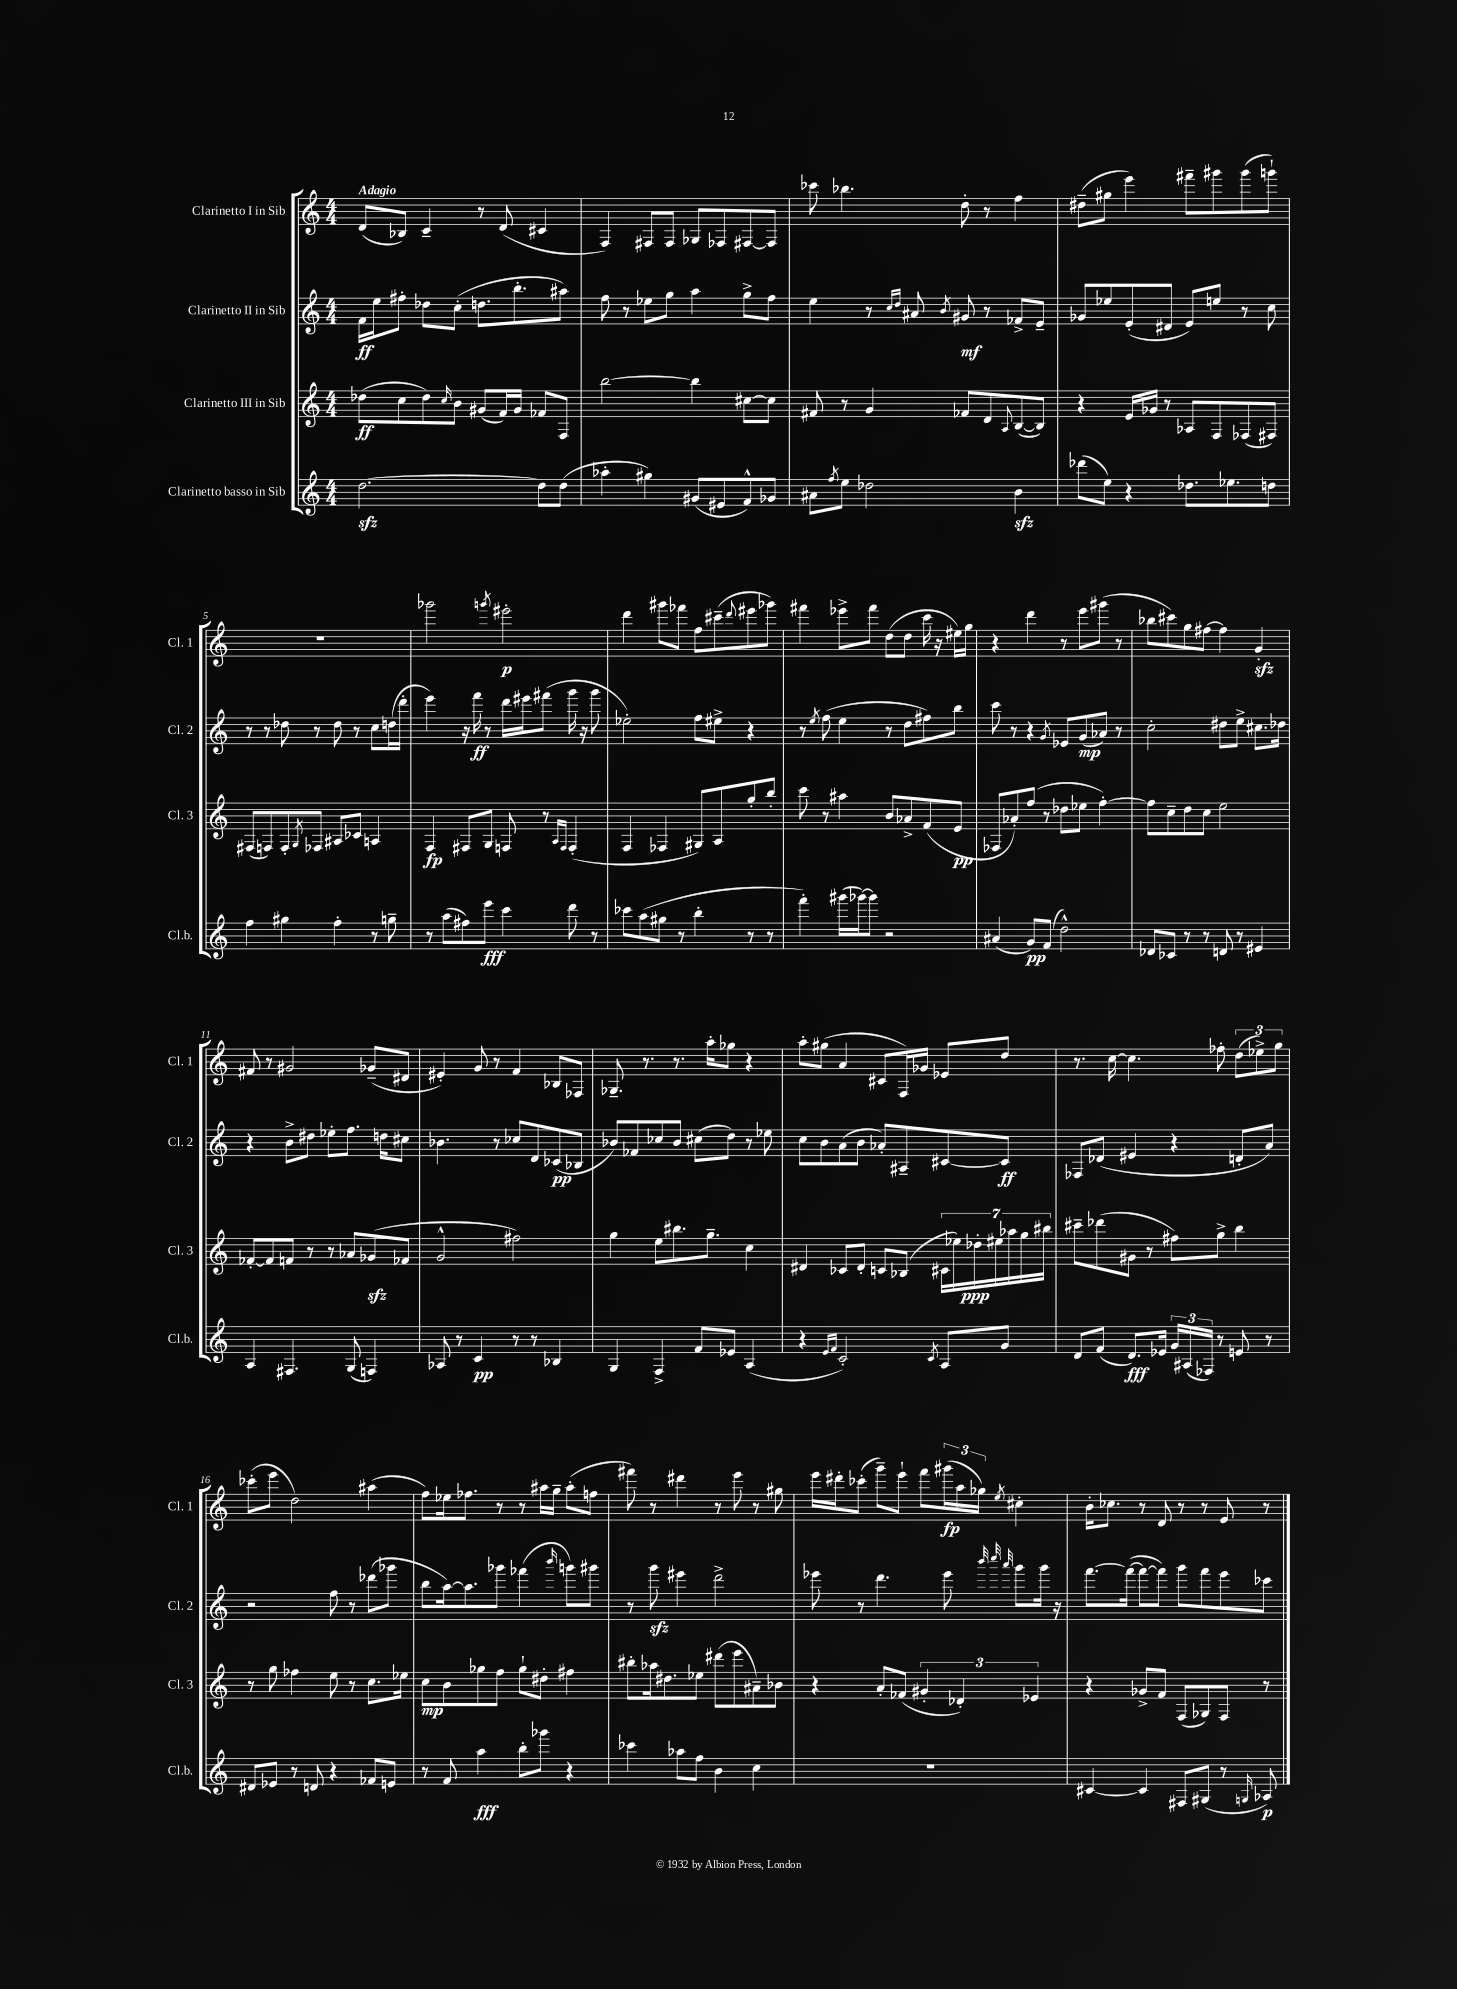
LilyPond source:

<<
\new StaffGroup <<
\new Staff = "s0" \with { instrumentName = "Clarinetto I in Sib" shortInstrumentName = "Cl. 1" } {
    \clef treble \key c \major \numericTimeSignature \time 4/4 \tempo "Adagio"
    d'8( bes8) c'4-- r8 d'8( cis'4 |
    f4) fis8 fis8 ges8 fes8 fis8~ fis8 |
    ces'''8 bes''4. d''8-. r8 f''4 |
    dis''8--( gis''8 e'''4) fis'''8-- gis'''8 gis'''8( g'''8-!) |
    R1 |
    ges'''2 \acciaccatura { g'''8 } eis'''2-.\p |
    d'''4 gis'''8 fes'''8 f''8 cis'''8--( \appoggiatura { d'''8 } eis'''8 ges'''8) |
    fis'''4 ees'''8-> fis'''8 d''8( d''8 c'''16 r16 eis''16) g''16 |
    r4 d'''4 r8 e'''8 gis'''8( r8 |
    bes''8 cis'''8) g''8 fis''8~ fis''4 g'4-.\sfz |
    fis'8 r8 gis'2 ges'8--( dis'8 |
    eis'4-.) g'8 r8 f'4 bes8 fes8 |
    ges8.-- r8. r8. a''16-. ges''8 r4 |
    a''8-. gis''8( a'4 cis'8 f16) ges'16 ees'8 d''8 |
    r8. c''16~ c''4. fes''8-. \tuplet 3/2 { d''8( ees''8->) g''8 } |
    ces'''8-.( e'''8 d''2) ais''4( |
    f''8) ees''16 fes''8. r8 r8 ais''16 g''16-- ais''8-.( f''8 |
    fis'''8) r8 dis'''4 r8 e'''8 r8 gis''8 |
    e'''16 dis'''16-. ces'''8-.( g'''8--) e'''8-! f'''8 \tuplet 3/2 { gis'''16\fp( a''16 ges''16) } \acciaccatura { e''8 } cis''4-. |
    b'16-. ces''8. r8 d'8 r8 r8 e'8 r8 \bar "|." |
}
\new Staff = "s1" \with { instrumentName = "Clarinetto II in Sib" shortInstrumentName = "Cl. 2" } {
    \clef treble \key c \major \numericTimeSignature \time 4/4
    f'16\ff e''16 fis''8-. des''8 c''8-.( d''8. b''8.-. ais''8) |
    f''8 r8 ees''8 g''8 a''4 g''8-> f''8 |
    e''4 r8 \grace { c''16 d''16 } ais'8 \acciaccatura { b'8 } gis'8\mf r8 fes'8-> e'8-- |
    ges'8 ees''8 e'8-.( dis'8 e'8) e''8 r8 c''8 |
    r8 r8 des''8 r8 des''8 r8 c''8 d''16( d'''16-. |
    e'''4) r16 f'''16\ff r8 d'''16 eis'''16 fis'''8( g'''16 r16 g'''8 |
    ees''2-.) f''8 eis''8-> r4 |
    r8 \acciaccatura { e''8 } f''8( e''4 r8 d''8 fis''8) b''8 |
    c'''8 r8 r4 \acciaccatura { g'8 } ees'8 g'8\mp( aes'8) r8 |
    c''2-. dis''8 e''8-> cis''8. des''16 |
    r4 b'8-> dis''8 ees''8-. f''8. d''16 cis''8 |
    bes'4. r8 ces''8 d'8 ces'8\pp( bes8 |
    bes'8) fes'8 ces''8 bes'8 cis''8( d''8) r8 ees''8 |
    c''8 b'8 a'8( b'8 aes'8-.) ais8-- cis'8~ cis'8\ff |
    fes8 des'8( eis'4 r4 d'8-. a'8) |
    r2 f''8 r8 des'''8( ges'''8 |
    b''8 a''16~) a''8. ges'''8 fes'''4( \grace { b'''16 } g'''8) gis'''8 |
    r8 g'''8\sfz eis'''4 d'''2-> |
    ees'''8 r8 d'''4. ees'''8 \grace { b'''32 c''''32 a'''32 } g'''8 g'''16 r16 |
    f'''8.~ f'''16~( f'''8~ f'''8) g'''8 f'''8 e'''8 ces'''8 \bar "|." |
}
\new Staff = "s2" \with { instrumentName = "Clarinetto III in Sib" shortInstrumentName = "Cl. 3" } {
    \clef treble \key c \major \numericTimeSignature \time 4/4
    des''8\ff( c''8 des''8) \grace { c''16 } b'8 gis'8( f'16) gis'16 fes'8 f8 |
    b''2~ b''4 cis''8~ cis''8 |
    fis'8 r8 g'4 fes'8 d'8 \appoggiatura { a8 } b8~( b8) |
    r4 e'16 ges'16 r8 aes8 f8 fes8( fis8) |
    fis8( f8) f8-. \acciaccatura { g8 } fes8 ais8 ces'8 a4 |
    f4\fp fis8 g8 f8 r8 \grace { a16 f16 } f4-.( |
    f4 fes4 gis8) a8 g''8-. b''8-. |
    c'''8 r8 ais''4 b'8 aes'8-> f'8( e'8\pp |
    fes8 aes'8-.) f''8( r8 des''8 ees''8 f''4~-.) |
    f''8 c''8-- d''8 c''8 e''2 |
    fes'8~-. fes'8 f'8 r8 r8 aes'8 ges'8\sfz( fes'8 |
    g'2-^ fis''2) |
    g''4 e''8 bis''8. g''8.-- c''4 |
    dis'4 ces'8 dis'8-. c'8 bes8( \tuplet 7/4 { cis'16 ees''16) des''16-.\ppp eis''16 aes''16 g''16 bis''16 } |
    cis'''8-- des'''8( gis'8 r8 fis''8) g''8-> b''4 |
    r8 g''8 fes''4 e''8 r8 c''8. ees''16 |
    c''8\mp b'8 ges''8 f''8 ges''8-! dis''8-. fis''4 |
    bis''8-. aes''16 dis''8. ees''8 dis'''8( e'''8 ais'8--) bes'8 |
    r4 a'8-. fes'8( \tuplet 3/2 { gis'4-. des'4-.) ees'4 } |
    r4 ges'8-> f'8 f8( ges8) f8 r8 \bar "|." |
}
\new Staff = "s3" \with { instrumentName = "Clarinetto basso in Sib" shortInstrumentName = "Cl.b." } {
    \clef treble \key c \major \numericTimeSignature \time 4/4
    d''2.~\sfz d''8 d''8( |
    aes''4-. gis''4) gis'8( eis'8 f'8-^) ges'8 |
    ais'8 \acciaccatura { f''8 } e''8 des''2 b'4\sfz |
    des'''8( e''8) r4 des''8. ees''8. d''8 |
    f''4 gis''4 f''4-. r8 g''8-- |
    r8 a''8( fis''8) e'''8\fff c'''4 d'''8 r8 |
    ces'''8 a''8( gis''8 r8 b''4-. r8 r8 |
    f'''4-.) gis'''16( ges'''16~) ges'''8 r2 |
    ais'4( g'8\pp) f'8( d''2-^) |
    des'8 ces'8 r8 r8 d'8 r8 eis'4 |
    a4 fis4. g8( f4) |
    aes8 r8 c'4\pp r8 r8 bes4 |
    g4 f4-> f'8 ees'8 a4( |
    r4 \grace { e'16 f'16 } c'2-.) \acciaccatura { c'8 } a8 g'8 |
    d'8 f'8( d'8.\fff) ees'16 \tuplet 3/2 { g'16 ais16( fes16) } r8 e'8 r8 |
    dis'8 ees'8 r8 d'8 r4 fes'8 e'8 |
    r8 f'8 a''4\fff b''8-. ges'''8 r4 |
    ces'''4 aes''8 f''8 b'4 c''4 |
    R1 |
    cis'4~ cis'4 fis8 gis8( r8 \grace { g16 } aes8\p) \bar "|." |
}
>>
>>
